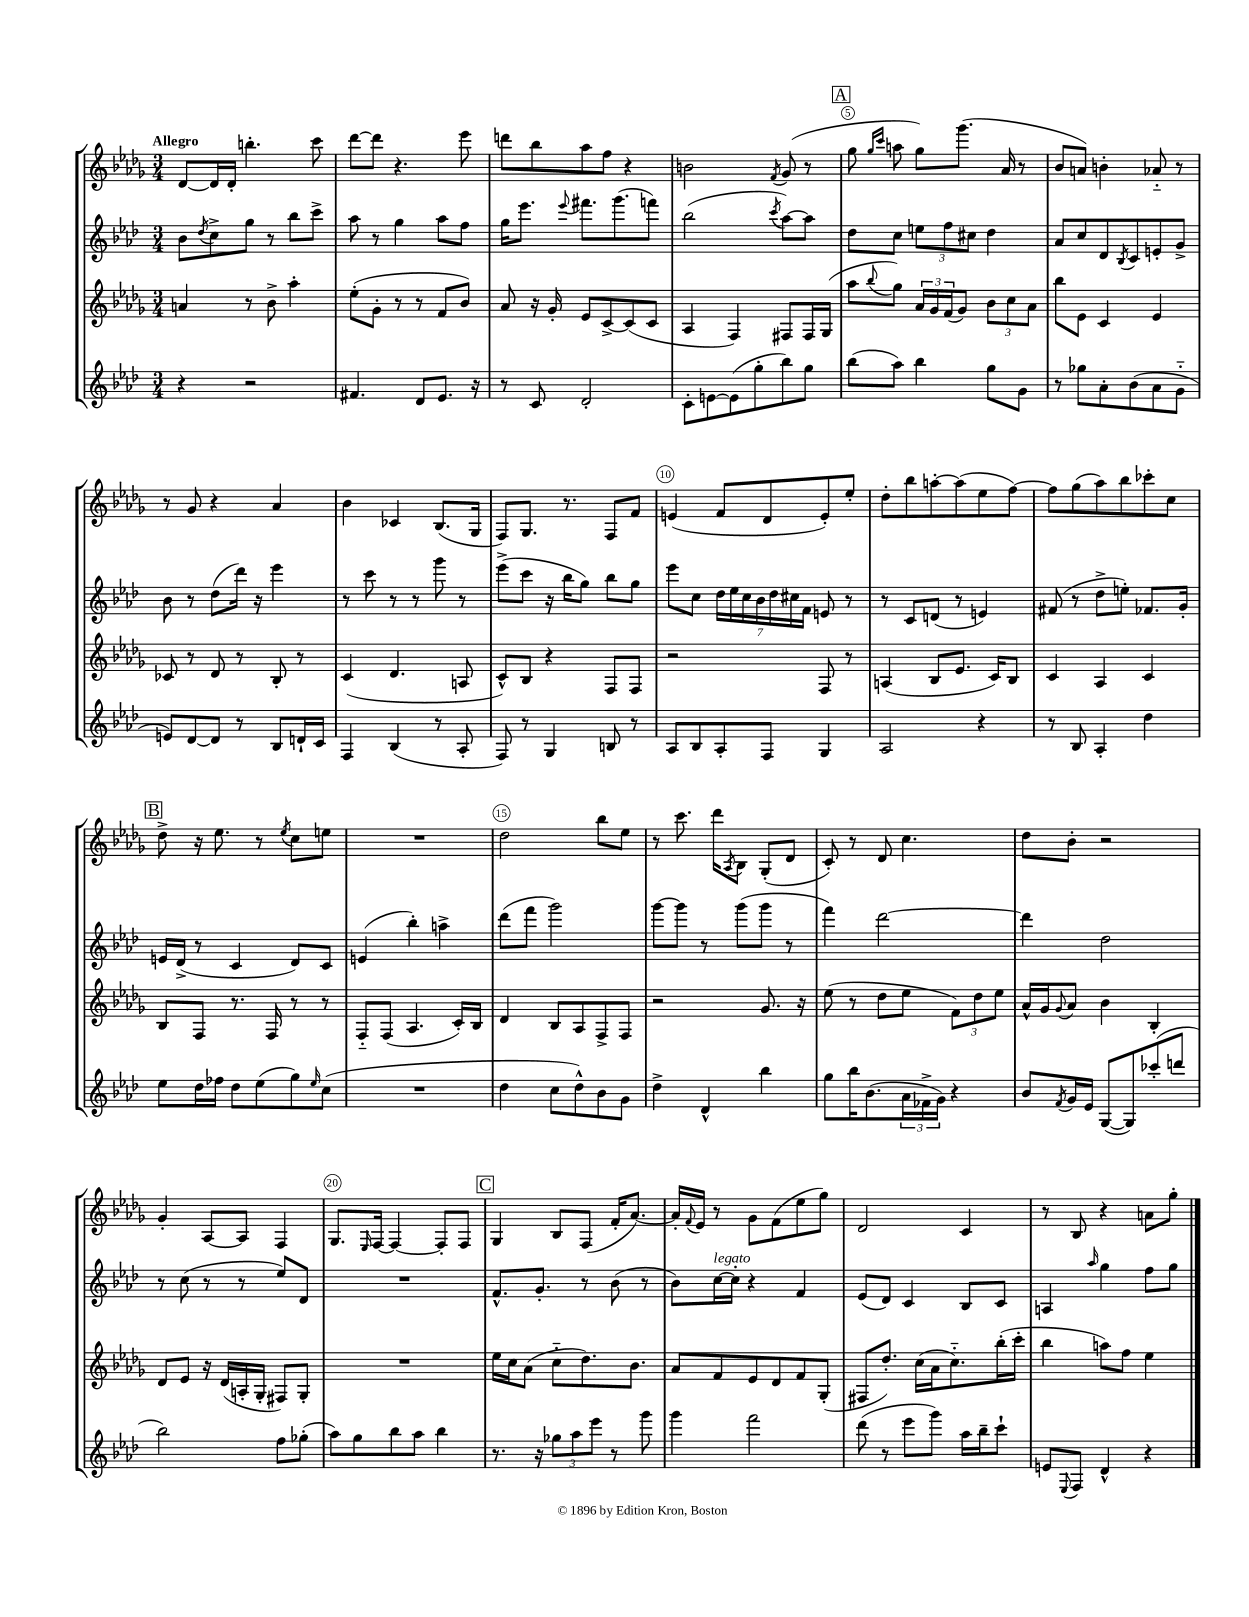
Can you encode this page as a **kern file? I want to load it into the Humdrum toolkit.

**kern	**kern	**kern	**kern
*part4	*part3	*part2	*part1
*staff4	*staff3	*staff2	*staff1
*clefG2	*clefG2	*clefG2	*clefG2
*k[b-e-a-d-]	*k[b-e-a-d-g-]	*k[b-e-a-d-]	*k[b-e-a-d-g-]
*M3/4	*M3/4	*M3/4	*M3/4
=1	=1	=1	=1
!	!	!	!LO:TX:a:B:t=Allegro
4r	4an/	8b-\L	[8d-/L
.	.	8qdd-/	.
.	.	8cc^\	16d-/L]
.	.	.	16d-'/JJ
2r	8r	8gg\J	4.bbn'\
.	8b-^\	8r	.
.	4aa-'\	8bb-\L	.
.	.	8ccc^\J	8ccc\
=2	=2	=2	=2
4.f#X/	(8ee-'\L	8aa-\	[8ddd-\L
.	8g-'\J	8r	8ddd-\J]
.	8r	4gg\	4.r
8d-/L	8r	.	.
8.e-/J	8f/L	8aa-\L	.
.	8b-/J)	8ff\J	8eee-\
16r	.	.	.
=3	=3	=3	=3
8r	8a-/	16gg\KL	8dddn\L
.	.	8.eee-\J	.
8c/	16r	.	8bb-\
.	16g-'/	.	.
.	.	8qqeee-/	.
2d-'/	8e-/L	8.fff#X\L	8aa-\
.	[8c^/	.	8ff\J
.	.	(8.ggg\	.
.	(8c/]	.	4r
.	8c/J	8fffn\J)	.
=4	=4	=4	=4
8c'\L	4A-/	(2bb-\	2bn\
[8en\	.	.	.
(8e\]	4F/)	.	.
8gg'\	.	.	.
.	.	8qccc/	8qf/
8bb-\)	8F#X/L	[8aa-\L)	(8g-/
8gg\J	16F#/L	8aa-\J]	8r
.	(16G-/JJ	.	.
!!LO:REH:place=s1:t=A
=5	=5	=5	=5
(8bb-\L	8aa-\L	8dd-\L	8gg-\
.	.	.	16qqgg-/LL
.	8qqbb-/	.	16qqccc/JJ
8aa-\J)	8gg-\J)	8cc\J	8aan\
4bb-\	24a-/LL	12een\L	8gg-\L)
.	24g-/	.	.
.	(24f/J	12ff\	.
.	8g-/J)	.	(8.ggg-\J
.	.	12cc#X\J	.
8gg\L	12b-\L	4dd-\	.
.	.	.	16a-/
.	12cc\	.	.
8g\J	.	.	8r
.	12a-\J	.	.
=6	=6	=6	=6
8r	8bb-\L	8a-/L	8b-/L
8gg-X\L	8e-\J	8cc/	8an/J)
8a-'\	4c/	8d-/	4bn'\
.	.	8qB-/	.
(8b-\	.	8c/	.
8a-\	4e-/	8en'/	8a-X/
8g\J	.	8g^/J	8r
!!LO:LB:g=z
=7	=7	=7	=7
8en/L)	8c-X/	8b-\	8r
[8d-/	8r	8r	8g-/
8d-/J]	8d-/	(8dd-\L	4r
8r	8r	16ddd-\Jk)	.
.	.	16r	.
8B-/L	8B-'/	4eee-\	4a-/
16dn`/L	8r	.	.
16c/JJ	.	.	.
=8	=8	=8	=8
4F/	(4c/	8r	4b-\
.	.	8ccc\	.
(4B-/	4.d-/	8r	4c-X/
.	.	8r	.
8r	.	8ggg\	(8.B-/L
8A-'/	8An/	8r	.
.	.	.	16G-/Jk
=9	=9	=9	=9
8F/)	8c^^/L)	(8eee-^\L	8F/L)
8r	8B-/J	8ccc\J	8.G-/J
4G/	4r	16r	.
.	.	16bb-\KL	8.r
.	.	8gg\J)	.
8Bn/	8F/L	8bb-\L	8F/L
8r	8F/J	8gg\J	8f/J
=10	=10	=10	=10
8A-/L	2r	8eee-\L	(4en/
8B-/	.	8cc\J	.
8A-'/	.	28dd-\LL	8f/L
.	.	28ee-\	.
.	.	28cc\	.
.	.	28b-\	.
8F/J	.	.	8d-/
.	.	28dd-\	.
.	.	28cc#X\	.
.	.	28f\JJ	.
4G/	8F/	8en/	8e'/)
.	8r	8r	8ee-'/J
=11	=11	=11	=11
2A-/	(4An/	8r	8dd-'\L
.	.	8c/L	8bb-\
.	8B-/L	(8dn/J	[8aan'\
.	8.e-/J	8r	(8aa\]
4r	.	4en/)	8ee-\
.	16c/KL)	.	.
.	8B-/J	.	[8ff\J)
=12	=12	=12	=12
8r	4c/	(8f#X/	8ff\L]
8B-/	.	8r	(8gg-\
4A-'/	4A-/	8dd-^\L	8aa-\)
.	.	8een'\J)	8bb-\
4dd-\	4c/	8.f-X/L	8ccc-X'\
.	.	.	8cc\J
.	.	16g'/Jk	.
!!LO:LB:g=z
!!LO:REH:place=s1:t=B
=13	=13	=13	=13
8ee-\L	8B-/L	16en/LL	8dd-^\
.	.	(16d-^/JJ	.
16dd-\L	8F/J	8r	16r
16ff-X\JJ	.	.	8.ee-\
8dd-\L	8.r	4c/	.
(8ee-\	.	.	8r
.	16F/	.	.
.	.	.	8qee-/
8gg\)	8r	8d-/L)	8cc\L
16qqee-/	.	.	.
(8cc\J	8r	8c/J	8een\J
=14	=14	=14	=14
2.r	8F/L	(4en/	2.r
.	(8F/J	.	.
.	4.A-/	4bb-'\)	.
.	.	4aan^\	.
.	16c'/LL)	.	.
.	16B-/JJ	.	.
=15	=15	=15	=15
4dd-\	4d-/	(8ddd-\L	2dd-\
.	.	8fff\J	.
8cc\L	8B-/L	2ggg\)	.
8dd-^^\)	8A-/	.	.
8b-\	8F^/	.	8bb-\L
8g\J	8F/J	.	8ee-\J
=16	=16	=16	=16
4dd-^\	2r	[8ggg\L	8r
.	.	8ggg\J]	8.ccc\
4d-^^/	.	8r	.
.	.	.	16ddd-\KL
.	.	.	8qA-/
.	.	(8ggg\L	8B-\J
4bb-\	8.g-/	8ggg\J	(8G-'/L
.	.	8r	8d-/J
.	16r	.	.
=17	=17	=17	=17
8gg\L	(8ee-\	4fff\)	8c'/)
16bb-\K	8r	.	8r
(8.b-\	.	.	.
.	8dd-\L	[2ddd-\	8d-/
24a-\L	8ee-\J	.	4.cc\
24f-X^\	.	.	.
24g\JJ)	.	.	.
4r	12f\L)	.	.
.	12dd-\	.	.
.	12ee-\J	.	.
=18	=18	=18	=18
8b-/L	16a-^^/LL	4ddd-\]	8dd-\L
.	16g-/J	.	.
8qf/	8qqg-/	.	.
16g/L	8a-/J	.	8b-'\J
16e-/JJ	.	.	.
([8G/L	4b-\	2dd-\	2r
8G/])	.	.	.
(8ccc-X'/	4B-'/	.	.
8dddn/J	.	.	.
!!LO:LB:g=z
=19	=19	=19	=19
2bb-\)	8d-/L	8r	4g-'/
.	8e-/J	(8cc\	.
.	16r	8r	[8A-/L
.	(16d-/LL	.	.
.	16An'/	8r	8A-/J]
.	16G-'/JJ	.	.
8ff\L	8F#X/L)	8ee-/L)	4F/
(8gg-X'\J	8G-'/J	8d-/J	.
=20	=20	=20	=20
8aa-\L)	2.r	2.r	8.G-/L
8gg\	.	.	.
.	.	.	16qqE-/
.	.	.	[16F/Jk
8bb-\	.	.	4F/_
8aa-\J	.	.	.
4bb-\	.	.	8F'/L]
.	.	.	8F/J
!!LO:REH:place=s1:t=C
=21	=21	=21	=21
8.r	16ee-\LL	8.f^^/L	4G-/
.	16cc\J	.	.
.	(8a-\J	.	.
16r	.	8.g'/J	.
12gg-X\L	8cc\L	.	8B-/L
12aa-\	.	.	.
.	8.dd-\)	8r	(8F/J
12eee-\J	.	.	.
8r	.	(8b-\	16f'/KL
.	8.b-\J	.	[8.a-/J)
8ggg\	.	8r	.
=22	=22	=22	=22
4ggg\	8a-/L	8b-\L)	16a-'/LL]
.	.	.	8qqf/
.	.	.	16e-/JJ
!	!	!LO:TX:a:i:t=legato	!
.	8f/	[16cc\L	8r
.	.	16cc'\JJ]	.
2fff\	8e-/	4r	8g-\L
.	8d-/	.	(8f\
.	8f/	4f/	8ee-\
.	(8G-'/J	.	8gg-\J)
=23	=23	=23	=23
(8ddd-\	8F#X/L	(8e-/L	2d-/
8r	8.dd-'/J)	8d-/J)	.
8eee-\L	.	4c/	.
.	(16cc\LL	.	.
8ggg\J)	16a-\J	.	.
.	8.cc\)	.	.
16aa-\LL	.	8B-/L	4c/
16bb-~\J	.	.	.
8ccc`\J	(16bb-'\L	8c/J	.
.	16ccc'\JJ	.	.
=24	=24	=24	=24
8en/L	4bb-\	4An/	8r
8qqE-/	.	.	.
8F/J	.	.	8B-/
.	.	16qqaa-/	.
4d-^^/	8aan\L)	4gg\	4r
.	8ff\J	.	.
4r	4ee-\	8ff\L	8an\L
.	.	8gg\J	8gg-'\J
==	==	==	==
*-	*-	*-	*-
